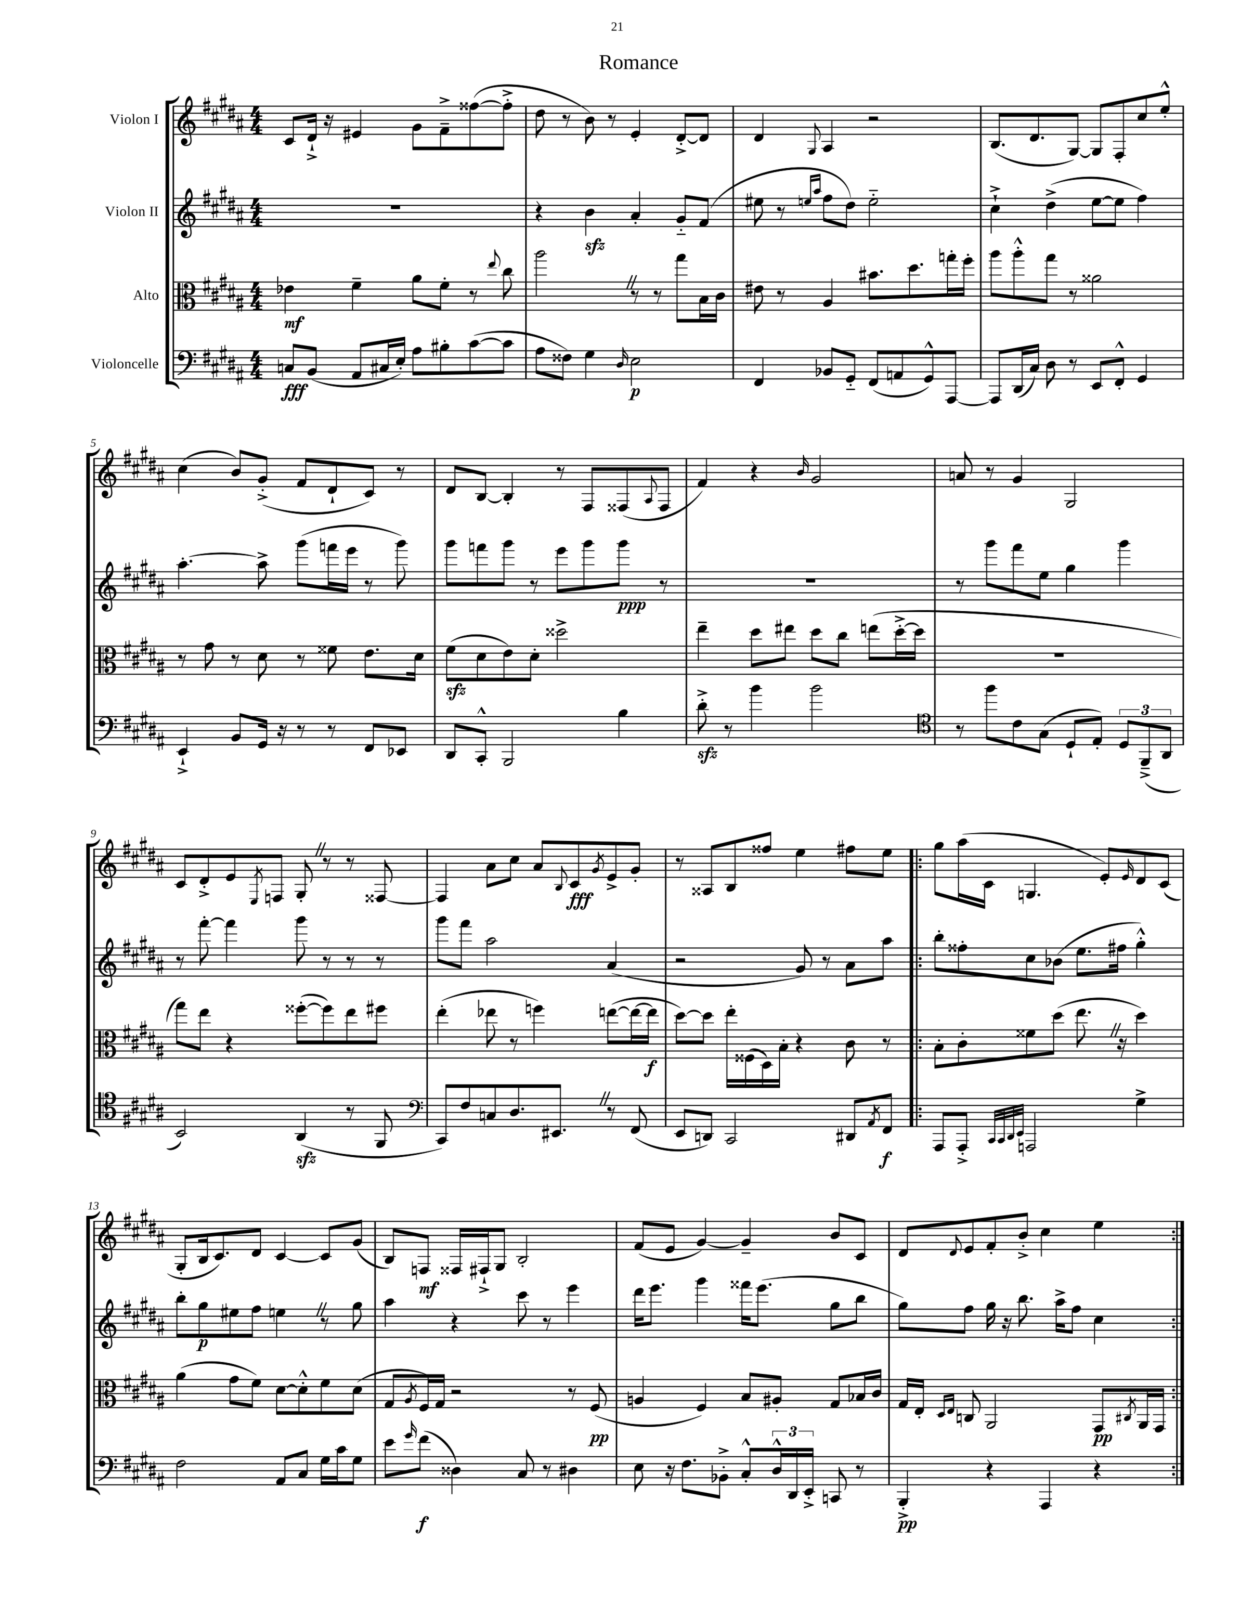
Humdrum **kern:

**kern	**dynam	**kern	**dynam	**kern	**dynam	**kern	**dynam
*part4	*part4	*part3	*part3	*part2	*part2	*part1	*part1
*staff4	*staff4	*staff3	*staff3	*staff2	*staff2	*staff1	*staff1
*I"Violoncelle	*	*I"Alto	*	*I"Violon II	*	*I"Violon I	*
*clefF4	*	*clefC3	*	*clefG2	*	*clefG2	*
*k[f#c#g#d#a#]	*	*k[f#c#g#d#a#]	*	*k[f#c#g#d#a#]	*	*k[f#c#g#d#a#]	*
*M4/4	*	*M4/4	*	*M4/4	*	*M4/4	*
=1	=1	=1	=1	=1	=1	=1	=1
8Cn/L	fff	4e-X\	mf	1r	.	8c#/L	.
(8BB/J	.	.	.	.	.	16d#`^/Jk	.
.	.	.	.	.	.	16r	.
8AA#/L	.	4f#~\	.	.	.	4e#X/	.
16C#X/L	.	.	.	.	.	.	.
16E'/JJ)	.	.	.	.	.	.	.
8A#\L	.	8a#\L	.	.	.	8g#\L	.
8B#X'\	.	8f#'\J	.	.	.	8f#~^\	.
([8c#\	.	8r	.	.	.	([8ff##X\	.
.	.	8qqee/	.	.	.	.	.
8c#\J]	.	8cc#\	.	.	.	8ff##'^\J]	.
=2	=2	=2	=2	=2	=2	=2	=2
8A#\L	.	2aa#Z\	.	4r	.	8dd#\	.
8F##X\J)	.	.	.	.	.	8r	.
4G#\	.	.	.	4bzz\	.	8b\)	.
.	.	.	.	.	.	8r	.
16qqD#/	.	.	.	.	.	.	.
2E\	p	8r	.	4a#'/	.	4e'/	.
.	.	8r	.	.	.	.	.
.	.	8gg#\L	.	8g#/L	.	[8d#'^/L	.
.	.	16B\L	.	(8f#/J	.	8d#/J]	.
.	.	16c#\JJ	.	.	.	.	.
=3	=3	=3	=3	=3	=3	=3	=3
4FF#/	.	8e#X\	.	8ee#X\	.	4d#/	.
.	.	8r	.	8r	.	.	.
.	.	.	.	16qqeen/LL	.	.	.
.	.	.	.	16qqaa#/JJ	.	8qqG#/	.
8BB-X/L	.	4A#/	.	8ff#\L	.	4A#/	.
8GG#/J	.	.	.	8dd#\J)	.	.	.
(8FF#/L	.	8.b#X\L	.	2ee\	.	2r	.
8AAn/	.	.	.	.	.	.	.
.	.	8.dd#\	.	.	.	.	.
8GG#^^/)	.	.	.	.	.	.	.
[8AAA#/J	.	16ggn'\L	.	.	.	.	.
.	.	16ff#'\JJ	.	.	.	.	.
=4	=4	=4	=4	=4	=4	=4	=4
8AAA#/L]	.	8aa#\L	.	4cc#`^\	.	(8.B/L	.
(16DD#/L	.	8aa#'^^\	.	.	.	.	.
16C#/JJ)	.	.	.	.	.	8.d#/	.
8D#\	.	8gg#\J	.	(4dd#^\	.	.	.
8r	.	8r	.	.	.	[8G#/J)	.
8EE/L	.	2a##X\	.	[8ee\L	.	8G#/L]	.
8FF#'^^/J	.	.	.	8ee\J]	.	8F#'/	.
4GG#/	.	.	.	4ff#\)	.	8cc#/	.
.	.	.	.	.	.	8ee'^^/J	.
!!LO:LB:g=z
=5	=5	=5	=5	=5	=5	=5	=5
4EE`^/	.	8r	.	[4.aa#'\	.	(4cc#\	.
.	.	8g#\	.	.	.	.	.
8BB/L	.	8r	.	.	.	8b/L)	.
16GG#/Jk	.	8d#\	.	8aa#^\]	.	(8g#'^/J	.
16r	.	.	.	.	.	.	.
8r	.	8r	.	(8ggg#\L	.	8f#/L	.
8r	.	8f##X\	.	16fffn\L	.	8d#`/	.
.	.	.	.	16eee\JJ	.	.	.
8FF#/L	.	8.e\L	.	8r	.	8c#/J)	.
8EE-X/J	.	.	.	8ggg#\)	.	8r	.
.	.	16d#\Jk	.	.	.	.	.
=6	=6	=6	=6	=6	=6	=6	=6
8DD#/L	.	(8f#zz\L	.	8ggg#\L	.	8d#/L	.
8CC#'^^/J	.	8d#\	.	8fffn\	.	[8B/J	.
2BBB/	.	8e\)	.	8ggg#\J	.	4B'/]	.
.	.	8d#'\J	.	8r	.	.	.
.	.	2dd##X^\	.	8eee\L	.	8r	.
.	.	.	.	8ggg#\	.	8F#/L	.
4B\	.	.	.	8ggg#\J	ppp	(8F##X/	.
.	.	.	.	.	.	8qqA#/	.
.	.	.	.	8r	.	8F##/J	.
=7	=7	=7	=7	=7	=7	=7	=7
8d#zz'^\	.	4ee~\	.	1r	.	4f#/)	.
8r	.	.	.	.	.	.	.
4b\	.	8dd#\L	.	.	.	4r	.
.	.	8ee#X\J	.	.	.	.	.
.	.	.	.	.	.	16qqb/	.
2b\	.	8dd#\L	.	.	.	2g#/	.
.	.	8cc#\J	.	.	.	.	.
.	.	(8een\L	.	.	.	.	.
.	.	[16dd#'^\L	.	.	.	.	.
.	.	16dd#\JJ]	.	.	.	.	.
=8	=8	=8	=8	=8	=8	=8	=8
*clefC4	*	*	*	*	*	*	*
8r	.	1r	.	8r	.	8an/	.
8ff#\L	.	.	.	8ggg#\L	.	8r	.
8c#\	.	.	.	8fff#\	.	4g#/	.
(8G#\J	.	.	.	8ee\J	.	.	.
8D#`/L	.	.	.	4gg#\	.	2G#/	.
8E'/J)	.	.	.	.	.	.	.
12D#/L	.	.	.	4ggg#\	.	.	.
(12FF#~^/	.	.	.	.	.	.	.
12AA#/J	.	.	.	.	.	.	.
!!LO:LB:g=z
=9	=9	=9	=9	=9	=9	=9	=9
2BB/)	.	8gg#\L)	.	8r	.	8c#/L	.
.	.	8ee\J	.	[8fff#'\	.	8d#'^/	.
.	.	4r	.	4fff#\]	.	8e/	.
.	.	.	.	.	.	8qE/	.
.	.	.	.	.	.	8Fn/J	.
(4AA#zz/	.	([8ff##X'\L	.	8ggg#\	.	8G#'Z/	.
.	.	8ff##\])	.	8r	.	8r	.
8r	.	8ee\	.	8r	.	8r	.
8FF#/	.	8ff#X\J	.	8r	.	[8F##X/	.
=10	=10	=10	=10	=10	=10	=10	=10
*clefF4	*	*	*	*	*	*	*
8CC#/L)	.	(4ee'\	.	8ggg#\L	.	4F##/]	.
8F#/	.	.	.	8fff#\J	.	.	.
8Cn/	.	8ee-X\	.	2aa#\	.	8a#\L	.
8.D#/	.	8r	.	.	.	8cc#\J	.
.	.	4ffn\)	.	.	.	8a#/L	.
8.EE#XZ/J	.	.	.	.	.	.	.
.	.	.	.	.	.	8qqB/	.
.	.	.	.	.	.	8c#/	fff
.	.	.	.	.	.	8qg#/	.
8r	.	([8een\L	.	(4a#/	.	8e^/	.
(8FF#/	.	16ee\L_	.	.	.	8g#'/J	.
.	.	16ee\JJ]	f	.	.	.	.
=11	=11	=11	=11	=11	=11	=11	=11
8EE/L	.	[8dd#\L)	.	2r	.	8r	.
8DDn/J)	.	8dd#\J]	.	.	.	8A##X/L	.
2CC#/	.	16ee'\LL	.	.	.	8B/	.
.	.	(16F##X\	.	.	.	.	.
.	.	16D#\)	.	.	.	8ff##X/J	.
.	.	16B'\JJ	.	.	.	.	.
.	.	4r	.	8g#/)	.	4ee\	.
.	.	.	.	8r	.	.	.
8DD#X/L	.	8c#\	.	8a#\L	.	8ff#X\L	.
8qAA#/	.	.	.	.	.	.	.
8FF#/J	f	8r	.	8aa#\J	.	8ee\J	.
=12!|:	=12!|:	=12!|:	=12!|:	=12!|:	=12!|:	=12!|:	=12!|:
8AAA#/L	.	8B'\L	.	8bb'\L	.	8gg#\L	.
8AAA#'^/J	.	8c#'\	.	8ff##X'\	.	(16aa#\L	.
.	.	.	.	.	.	16c#\JJ	.
32qqCC#/LLL	.	.	.	.	.	.	.
32qqCC#/	.	.	.	.	.	.	.
32qqDD#/	.	.	.	.	.	.	.
32qqEE/JJJ	.	.	.	.	.	.	.
2AAAn/	.	8f##X\	.	8cc#\	.	4.Gn/	.
.	.	(8dd#\J	.	(8b-X\J	.	.	.
.	.	8.eeZ\	.	8.ee\L	.	.	.
.	.	.	.	.	.	8e'/L)	.
.	.	16r	.	16ff#X\Jk	.	.	.
.	.	.	.	.	.	16qqe/	.
4G#^\	.	4dd#\)	.	4gg#'^^\)	.	8d#/	.
.	.	.	.	.	.	(8c#/J	.
!!LO:LB:g=z
=13	=13	=13	=13	=13	=13	=13	=13
2F#\	.	(4a#\	.	8bb'\L	.	8G#'/L	.
.	.	.	.	8gg#\	p	16B/k	.
.	.	.	.	.	.	8.c#/)	.
.	.	8g#\L	.	8ee#X\	.	.	.
.	.	8f#\J)	.	8ff#\J	.	8d#/J	.
8AA#/L	.	[8d#\L	.	4eenZ\	.	[4c#/	.
8C#/J	.	8d#'^^\]	.	.	.	.	.
16G#\LL	.	8f#\	.	8r	.	8c#/L]	.
16c#\J	.	.	.	.	.	.	.
8G#\J	.	(8d#\J	.	8gg#\	.	(8g#/J	.
=14	=14	=14	=14	=14	=14	=14	=14
8e\L	.	8G#/L	.	4aa#\	.	8B/L)	.
16qqg#/	.	8qA#/	.	.	.	.	.
(8f#\J	f	16F#/L)	.	.	.	8Fn/J	mf
.	.	16G#/JJ	.	.	.	.	.
4D##X\)	.	2r	.	4r	.	16F##X/LL	.
.	.	.	.	.	.	16F#X`^/J	.
.	.	.	.	.	.	8G#/J	.
8C#/	.	.	.	8ccc#\	.	2B'/	.
8r	.	.	.	8r	.	.	.
4D#X\	.	8r	.	4eee\	.	.	.
.	.	(8F#/	pp	.	.	.	.
=15	=15	=15	=15	=15	=15	=15	=15
8E\	.	4An/	.	16ddd#\KL	.	(8f#/L	.
.	.	.	.	8.eee\J	.	.	.
16r	.	.	.	.	.	8e/J	.
8.F#\L	.	.	.	.	.	.	.
.	.	4F#/)	.	4ggg#\	.	[4g#/)	.
8BB-X'^\J	.	.	.	.	.	.	.
8C#'^^/L	.	8B/L	.	16fff##X\KL	.	4g#~/]	.
.	.	.	.	(8.eee\J	.	.	.
24D#^^/L	.	8A#X'/J	.	.	.	.	.
24DD#/	.	.	.	.	.	.	.
24EE'^/JJ	.	.	.	.	.	.	.
8CCn/	.	8G#/L	.	8gg#\L	.	8b/L	.
8r	.	16B-X/L	.	8bb\J	.	8c#/J	.
.	.	16c#/JJ	.	.	.	.	.
=16	=16	=16	=16	=16	=16	=16	=16
4BBB'^/	pp	16G#/LL	.	8gg#\L)	.	8d#/L	.
.	.	16E'/JJ	.	.	.	.	.
.	.	16qqD#/LL	.	.	.	.	.
.	.	16qqE/JJ	.	.	.	8qqd#/	.
.	.	8Cn/	.	8ff#\J	.	8e/	.
4r	.	2AA#/	.	16gg#\	.	8f#'/	.
.	.	.	.	16r	.	.	.
.	.	.	.	8.bb\	.	8b'^/J	.
4AAA#/	.	.	.	.	.	4cc#\	.
.	.	.	.	16aa#^\KL	.	.	.
.	.	.	.	8ff#\J	.	.	.
4r	.	8GG#/L	pp	4cc#\	.	4ee\	.
.	.	8qC#X/	.	.	.	.	.
.	.	16AA#/L	.	.	.	.	.
.	.	16GG#/JJ	.	.	.	.	.
=:|!	=:|!	=:|!	=:|!	=:|!	=:|!	=:|!	=:|!
*-	*-	*-	*-	*-	*-	*-	*-
